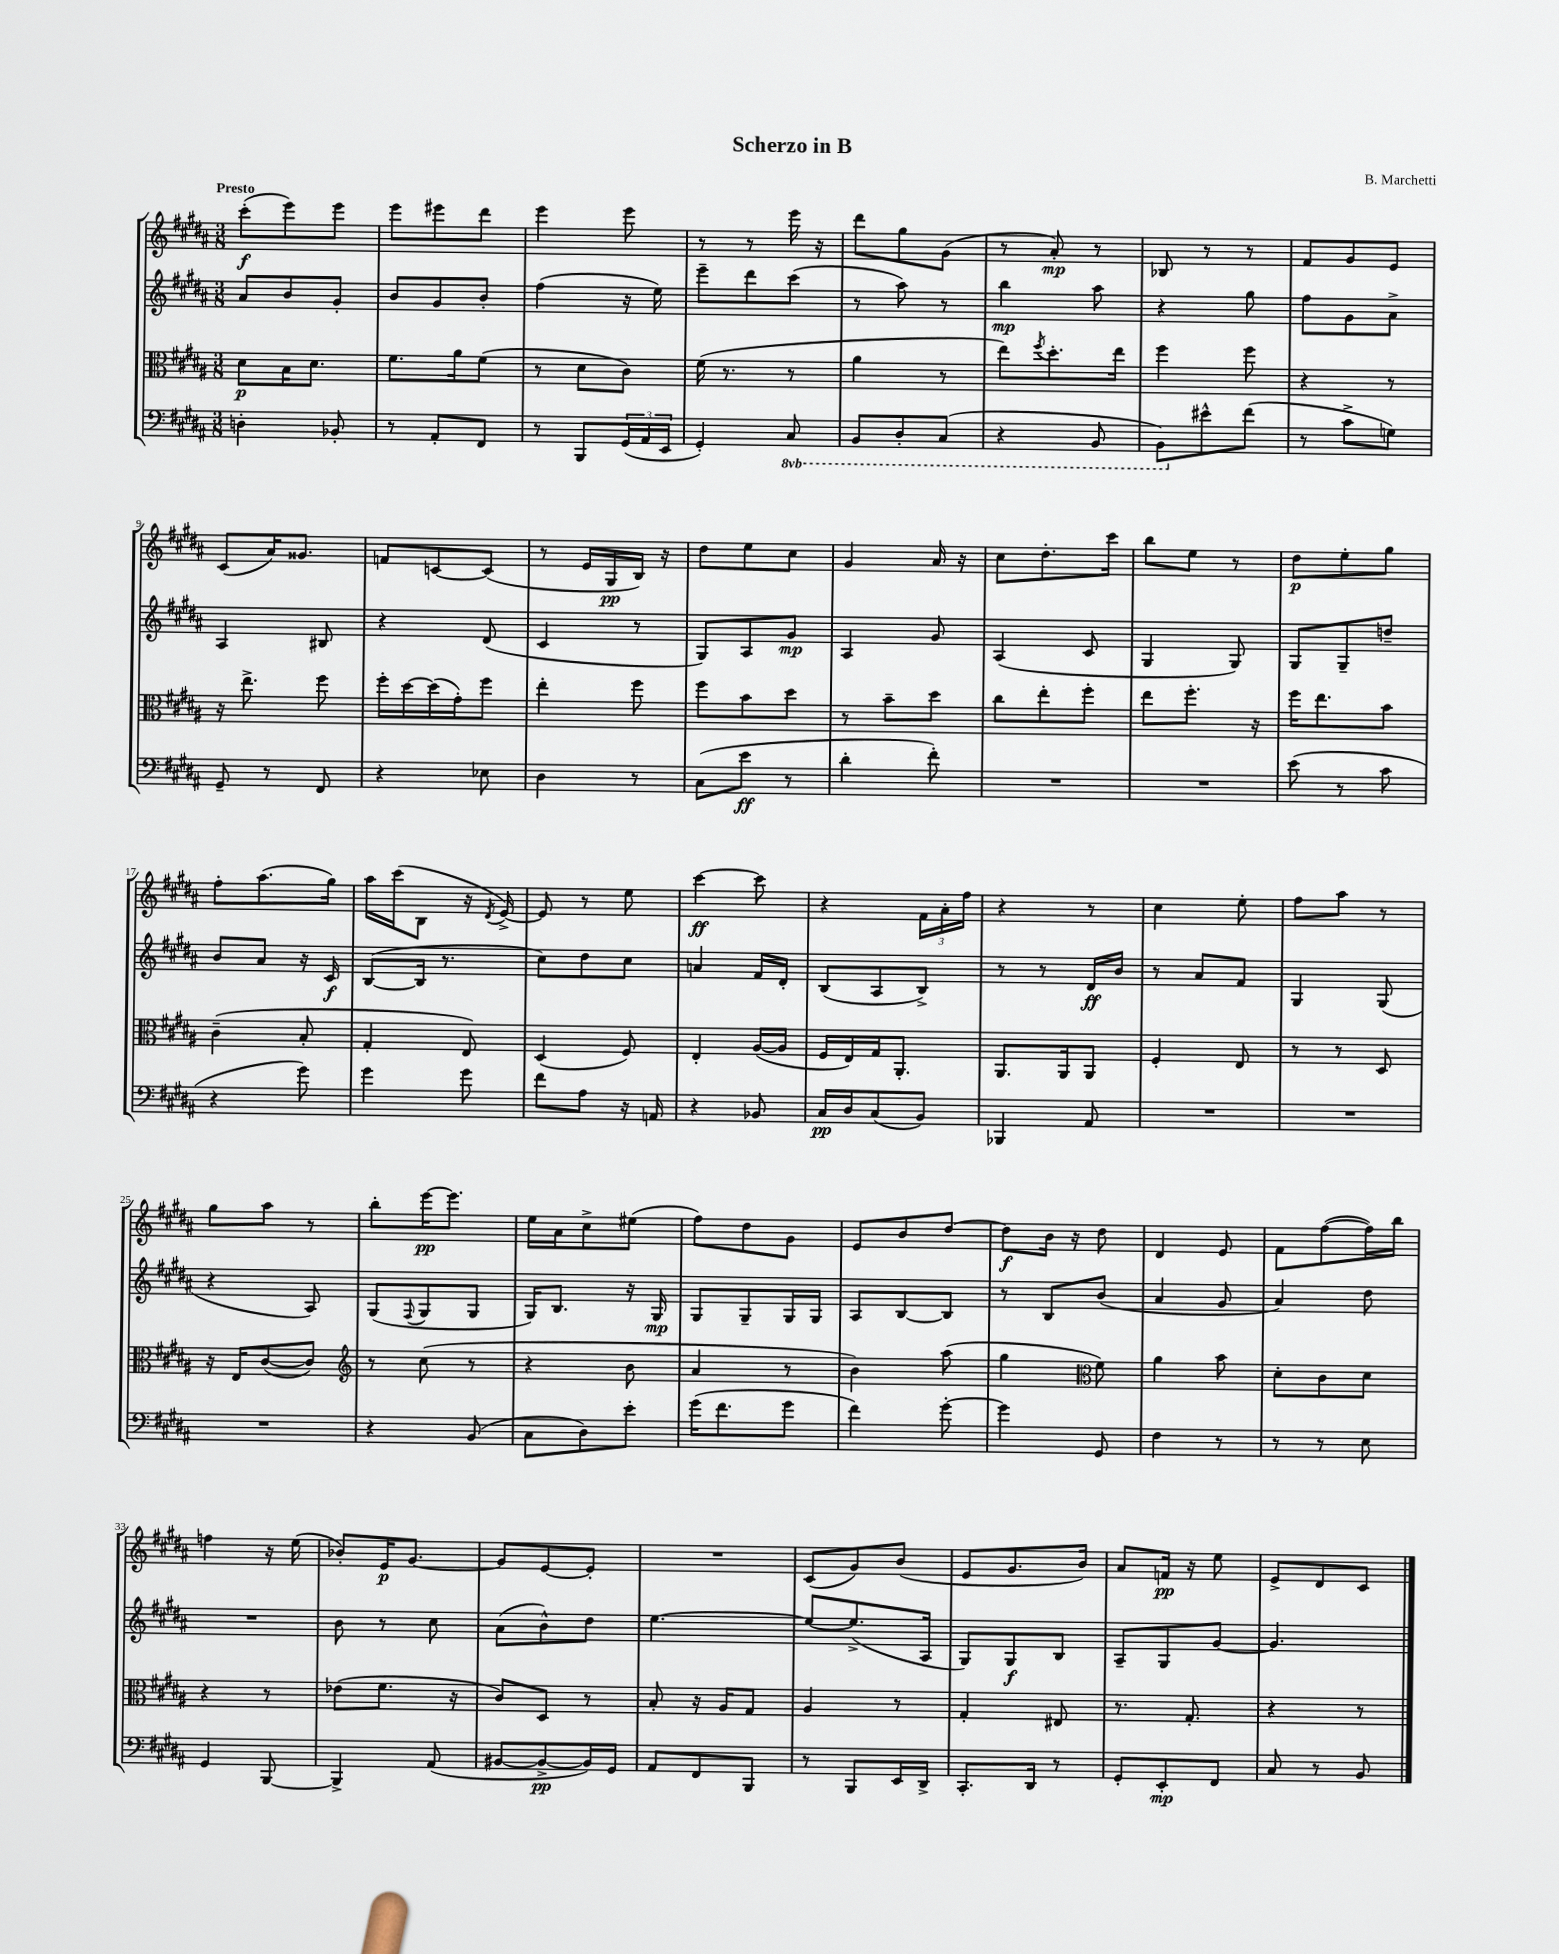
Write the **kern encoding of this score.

**kern	**kern	**kern	**kern
*staff4	*staff3	*staff2	*staff1
*clefF4	*clefC3	*clefG2	*clefG2
*k[f#c#g#d#a#]	*k[f#c#g#d#a#]	*k[f#c#g#d#a#]	*k[f#c#g#d#a#]
*M3/8	*M3/8	*M3/8	*M3/8
4D'	8d#	8a#	(8ccc#'
.	16B	8b	8eee)
.	8.d#	.	.
8BB-'	.	8g#'	8eee
=	=	=	=
8r	8.f#	8b	8eee
8AA#'	.	8g#	8eee#
.	16a#	.	.
8FF#	(8f#	8b'	8ddd#
=	=	=	=
8r	8r	(4ff#	4eee
8BBB	8d#	.	.
(24GG#	8c#)	16r	8eee
24AA#	.	.	.
.	.	16ee)	.
24EE	.	.	.
=	=	=	=
4GG#')	(16f#	8eee~	8r
.	8.r	.	.
.	.	8ddd#	8r
8CC#	8r	(8ccc#	16eee
.	.	.	16r
=	=	=	=
8BBB	4a#	8r	8ddd#
8DD#'	.	8aa#)	8gg#
(8CC#	8r	8r	(8g#
=	=	=	=
4r	8ee)	4bb	8r
.	8qff#	.	.
.	8.dd#'	.	8a#')
8BBB	.	8aa#	8r
.	16ee	.	.
=	=	=	=
8BBB)	4ff#	4r	8B-
8e#^^	.	.	8r
(8f#	8ff#	8gg#	8r
=	=	=	=
8r	4r	8ff#	8f#
8c#^	.	8g#	8g#
8G)	8r	8a#^	8e
=	=	=	=
8GG#~	16r	4A#	(8c#
.	8.ee^	.	.
8r	.	.	16a#)
.	.	.	8.g##
8FF#	8ff#	8B#	.
=	=	=	=
4r	16ff#'	4r	8f
.	[16dd#	.	.
.	(16dd#]	.	[8c
.	16g#')	.	.
8E-	8ff#	(8d#	(8c]
=	=	=	=
4D#	4ee'	4c#	8r
.	.	.	16e
.	.	.	16G#
8r	8ff#	8r	16B)
.	.	.	16r
=	=	=	=
(8C#	8ff#	8G#)	8dd#
8e	8b	8A#	8ee
8r	8dd#	8g#	8cc#
=	=	=	=
4d#'	8r	4A#	4g#
.	8b~	.	.
8f#')	8dd#	8g#	16a#
.	.	.	16r
=	=	=	=
4.r	8cc#	(4A#	8cc#
.	8ee'	.	8.dd#'
.	8ff#'	8c#	.
.	.	.	16ccc#
=	=	=	=
4.r	8ee	4G#	8bb
.	8.ff#'	.	8ee
.	.	8G#)	8r
.	16r	.	.
=	=	=	=
(8e	16ff#	8G#	8dd#
.	8.ee	.	.
8r	.	8G#~	8ee'
8c#	8b	8dd~	8gg#
=	=	=	=
4r	(4c#~	8b	8ff#'
.	.	8a#	(8.aa#
8g#)	8B'	16r	.
.	.	16c#	16gg#)
=	=	=	=
4g#	4G#'	([8B	16aa#
.	.	.	(16ccc#
.	.	16B]	8B
.	.	8.r	.
8g#	8E)	.	16r
.	.	.	8qd#
.	.	.	[16e^)
=	=	=	=
8f#	(4D#	8cc#)	8e]
8A#	.	8dd#	8r
16r	8F#)	8cc#	8ee
16AA	.	.	.
=	=	=	=
4r	4E'	4a	[4ccc#
8BB-	([16A#	16f#	8ccc#]
.	16A#]	16d#'	.
=	=	=	=
16C#	16F#	(8B	4r
16D#	16E)	.	.
(8C#	16G#	8A#	.
.	8.AA#'	.	.
8BB)	.	8B^)	24f#
.	.	.	24a#'
.	.	.	24ff#
=	=	=	=
4BBB-	8.AA#	8r	4r
.	.	8r	.
.	16AA#	.	.
8AA#	8AA#	16d#	8r
.	.	16b	.
=	=	=	=
4.r	4F#'	8r	4cc#
.	.	8a#	.
.	8E	8f#	8ee'
=	=	=	=
4.r	8r	4G#	8ff#
.	8r	.	8aa#
.	8D#	(8G#	8r
=	=	=	=
4.r	16r	4r	8gg#
.	16E	.	.
.	([8c#	.	8aa#
.	8c#])	8A#)	8r
=	=	=	=
*	*clefG2	*	*
4r	8r	(8G#	8bb'
.	.	8qqF#	.
.	(8cc#	8G#	[16eee
.	.	.	8.eee]
(8BB	8r	8G#	.
=	=	=	=
8C#	4r	16G#)	16ee
.	.	8.B	16a#
8D#)	.	.	8cc#^
8e'	8b	16r	(8ee#
.	.	16G#	.
=	=	=	=
(16g#	4a#	8G#	8ff#)
8.f#	.	.	.
.	.	8G#~	8dd#
8g#	8r	16G#	8g#
.	.	16G#	.
=	=	=	=
4f#)	4b)	8A#	8e
.	.	[8B	8b
[8g#'	(8aa#	8B]	[8dd#
=	=	=	=
4g#]	4gg#	8r	8dd#]
.	.	8B	16b
.	.	.	16r
*	*clefC3	*	*
8GG#	8f#)	(8b	8dd#
=	=	=	=
4F#	4a#	4a#	4d#
8r	8b	8g#	8e
=	=	=	=
8r	8d#'	4a#)	8f#
8r	8c#	.	([8ff#
8E	8d#	8dd#	16ff#])
.	.	.	16bb
=	=	=	=
4GG#	4r	4.r	4ff
[8BBB	8r	.	16r
.	.	.	(16ee
=	=	=	=
4BBB^]	(8e-	8b	8b-')
.	8.f#	8r	16e
.	.	.	[8.g#
(8AA#	.	8cc#	.
.	16r	.	.
=	=	=	=
[8BB#	8c#)	(8a#	8g#]
8BB#^_	8D#	8b^^)	[8e
16BB#])	8r	8dd#	8e']
16GG#	.	.	.
=	=	=	=
8AA#	8B'	[4.ee	4.r
8FF#	16r	.	.
.	16A#	.	.
8BBB	8G#	.	.
=	=	=	=
8r	4A#	8ee_	(8c#
8BBB	.	(8.ee^]	8g#)
16EE	8r	.	(8b
16DD#^	.	16A#	.
=	=	=	=
8.CC#'	4G#'	8G#)	8e
.	.	8G#	8.g#
16DD#	.	.	.
8r	8E#	8B	.
.	.	.	16b)
=	=	=	=
8GG#'	8.r	8A#~	8a#
8EE'	.	8G#	16f
.	8.G#'	.	16r
8FF#	.	[8g#	8ee
=	=	=	=
8C#	4r	4.g#]	8e^
8r	.	.	8d#
8BB	8r	.	8c#
==	==	==	==
*-	*-	*-	*-
